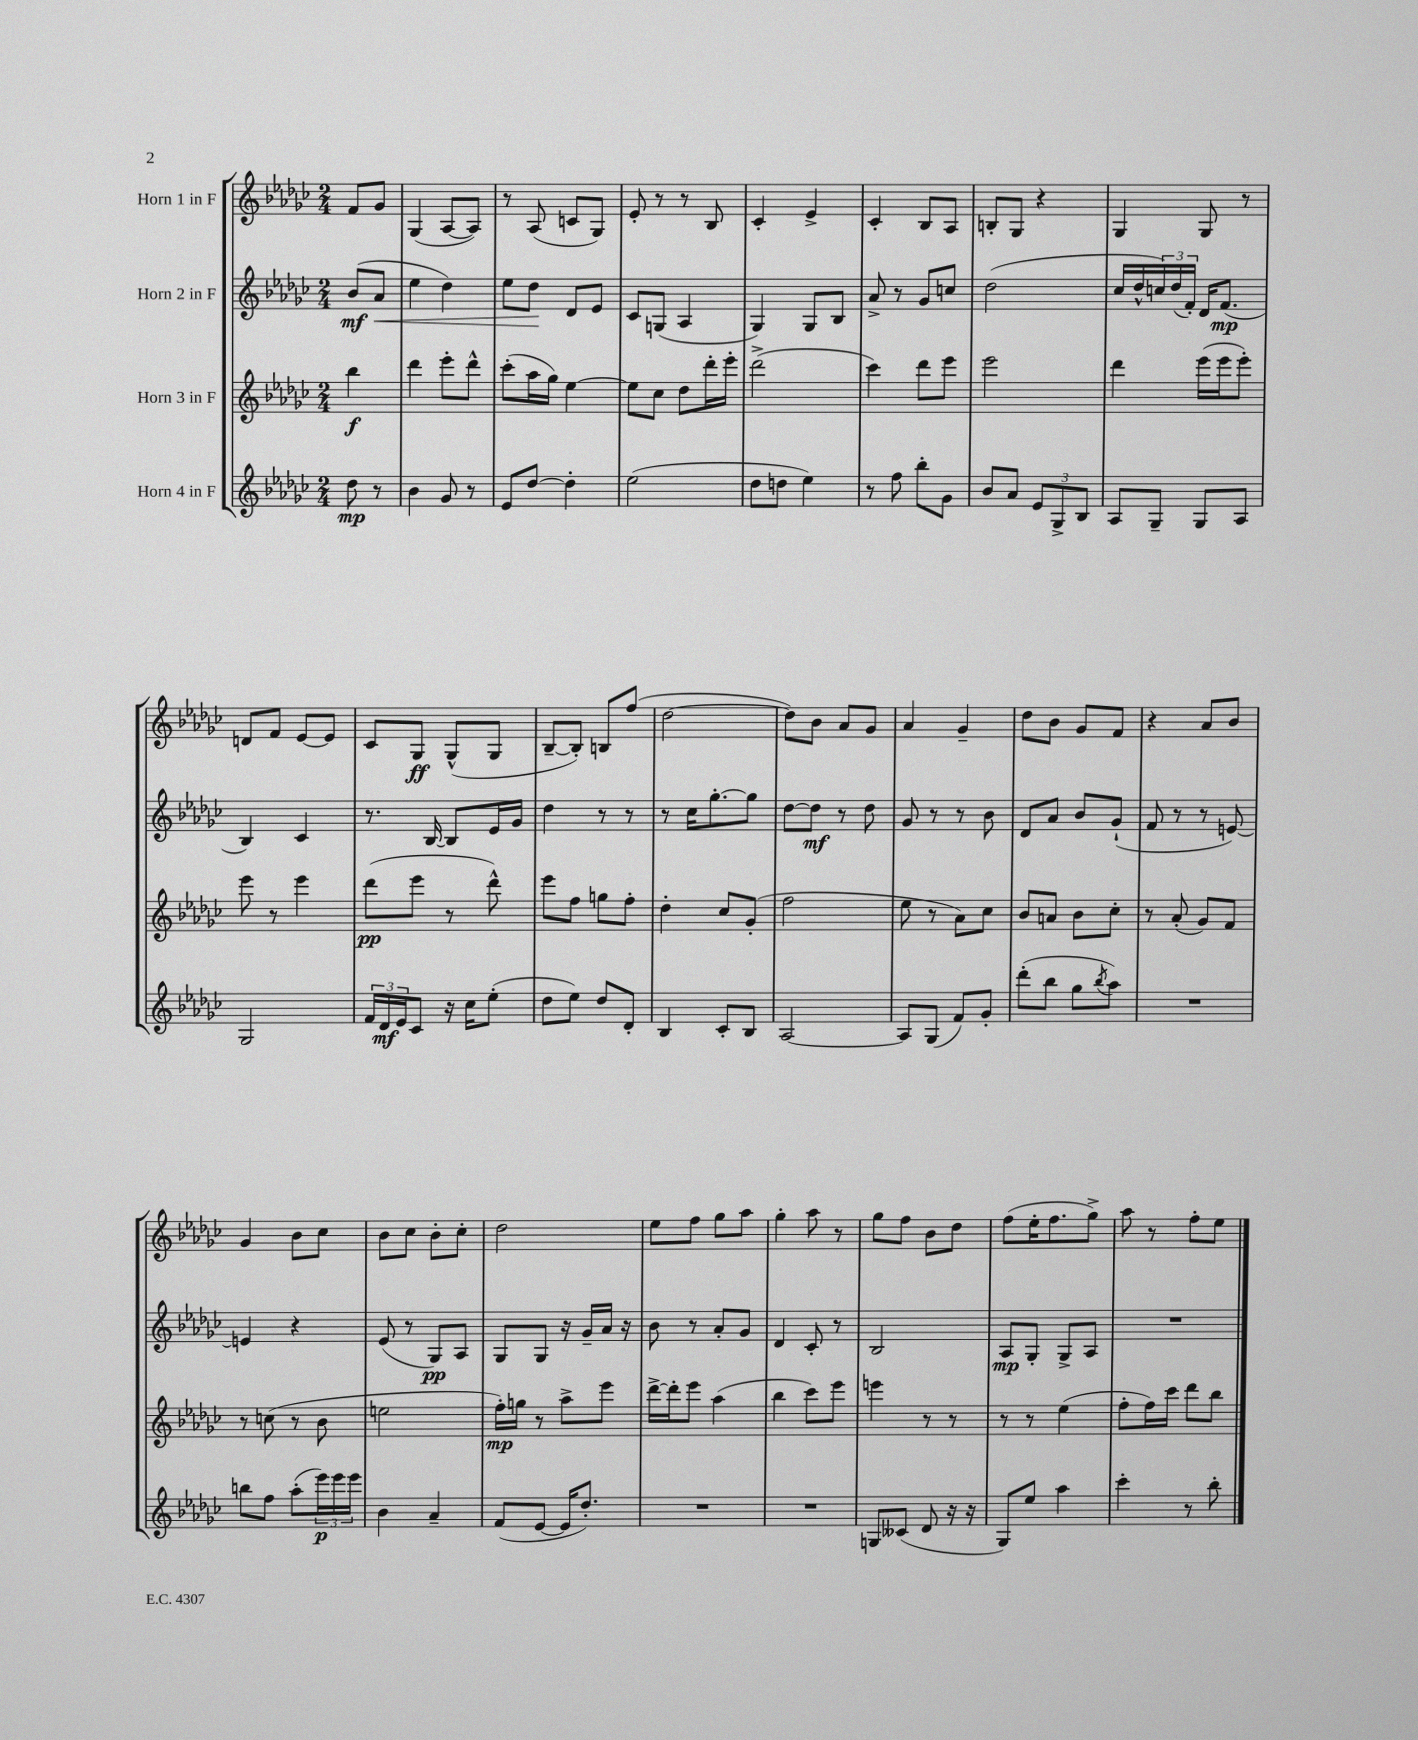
<<
\new StaffGroup <<
\new Staff = "s0" \with { instrumentName = "Horn 1 in F" } {
    \clef treble \key ges \major \numericTimeSignature \time 2/4 \partial 4
    f'8 ges'8 |
    ges4( aes8~ aes8) |
    r8 aes8( c'8 ges8) |
    ees'8-. r8 r8 bes8 |
    ces'4-. ees'4-> |
    ces'4-. bes8 aes8 |
    b8-. ges8 r4 |
    ges4 ges8 r8 |
    d'8 f'8 ees'8~ ees'8 |
    ces'8 ges8\ff ges8-^( ges8 |
    bes8~-- bes8-.) b8 f''8( |
    des''2~ |
    des''8) bes'8 aes'8 ges'8 |
    aes'4 ges'4-- |
    des''8 bes'8 ges'8 f'8 |
    r4 aes'8 bes'8 |
    ges'4 bes'8 ces''8 |
    bes'8 ces''8 bes'8-. ces''8-. |
    des''2 |
    ees''8 f''8 ges''8 aes''8 |
    ges''4-. aes''8 r8 |
    ges''8 f''8 bes'8 des''8 |
    f''8( ees''16-. f''8. ges''8->) |
    aes''8 r8 f''8-. ees''8 \bar "|." |
}
\new Staff = "s1" \with { instrumentName = "Horn 2 in F" } {
    \clef treble \key ges \major \numericTimeSignature \time 2/4 \partial 4
    bes'8\mf( aes'8\< |
    ees''4 des''4) |
    ees''8 des''8\! des'8 ees'8 |
    ces'8 g8( aes4 |
    ges4) ges8 bes8 |
    aes'8-> r8 ges'8 c''8 |
    des''2( |
    ces''16 des''16-^ \tuplet 3/2 { c''16) des''16( f'16-.) } des'16 f'8.\mp( |
    bes4) ces'4 |
    r8. bes16~ bes8 ees'16 ges'16 |
    des''4 r8 r8 |
    r8 ces''16 ges''8.~-. ges''8 |
    des''8~ des''8\mf r8 des''8 |
    ges'8 r8 r8 bes'8 |
    des'8 aes'8 bes'8 ges'8-!( |
    f'8 r8 r8 e'8~) |
    e'4 r4 |
    ees'8( r8 ges8\pp) aes8 |
    ges8 ges8 r16 ges'16-- aes'16 r16 |
    bes'8 r8 aes'8-. ges'8 |
    des'4 ces'8-. r8 |
    bes2 |
    aes8\mp ges8-. ges8-> aes8 |
    R2 \bar "|." |
}
\new Staff = "s2" \with { instrumentName = "Horn 3 in F" } {
    \clef treble \key ges \major \numericTimeSignature \time 2/4 \partial 4
    bes''4\f |
    des'''4 ees'''8-. des'''8-^ |
    ces'''8-.( aes''16 ges''16) ees''4~ |
    ees''8 ces''8 des''8 des'''16-. ees'''16-. |
    des'''2->( |
    ces'''4) des'''8 ees'''8 |
    ees'''2 |
    des'''4 ees'''16( ees'''16 ees'''8-.) |
    ees'''8 r8 ees'''4 |
    des'''8\pp( ees'''8 r8 des'''8-^) |
    ees'''8 f''8 g''8 f''8-. |
    des''4-. ces''8 ges'8-.( |
    f''2 |
    ees''8 r8 aes'8) ces''8 |
    bes'8 a'8 bes'8 ces''8-. |
    r8 aes'8-.( ges'8) f'8 |
    r8 c''8( r8 bes'8 |
    e''2 |
    f''16-.\mp) g''16 r8 aes''8-> ees'''8 |
    des'''16~-> des'''16-. ees'''8 aes''4( |
    bes''4 ces'''8) ees'''8 |
    e'''4 r8 r8 |
    r8 r8 ees''4( |
    f''8-. f''16) ces'''16 des'''8 bes''8 \bar "|." |
}
\new Staff = "s3" \with { instrumentName = "Horn 4 in F" } {
    \clef treble \key ges \major \numericTimeSignature \time 2/4 \partial 4
    des''8\mp r8 |
    bes'4 ges'8 r8 |
    ees'8 des''8~ des''4-. |
    ees''2( |
    des''8 d''8 ees''4) |
    r8 f''8 bes''8-. ges'8 |
    bes'8 aes'8 \tuplet 3/2 { ees'8 ges8-> bes8 } |
    aes8 ges8-- ges8 aes8 |
    ges2 |
    \tuplet 3/2 { f'16 des'16\mf ees'16 } ces'8 r16 ces''16 ees''8-.( |
    des''8 ees''8) des''8 des'8-. |
    bes4 ces'8-. bes8 |
    aes2~ |
    aes8 ges8( f'8) ges'8-. |
    des'''8-.( bes''8 ges''8 \acciaccatura { bes''8 } aes''8) |
    R2 |
    b''8 f''8 aes''8-.( \tuplet 3/2 { ees'''16\p) ees'''16 ees'''16 } |
    bes'4 aes'4-- |
    f'8( ees'8~ ees'16 des''8.-.) |
    R2 |
    R2 |
    g8 ceses'8( des'8 r16 r16 |
    ges8) ees''8 aes''4 |
    ces'''4-. r8 bes''8-. \bar "|." |
}
>>
>>
\layout { \context { \Score \remove "Bar_number_engraver" } }
